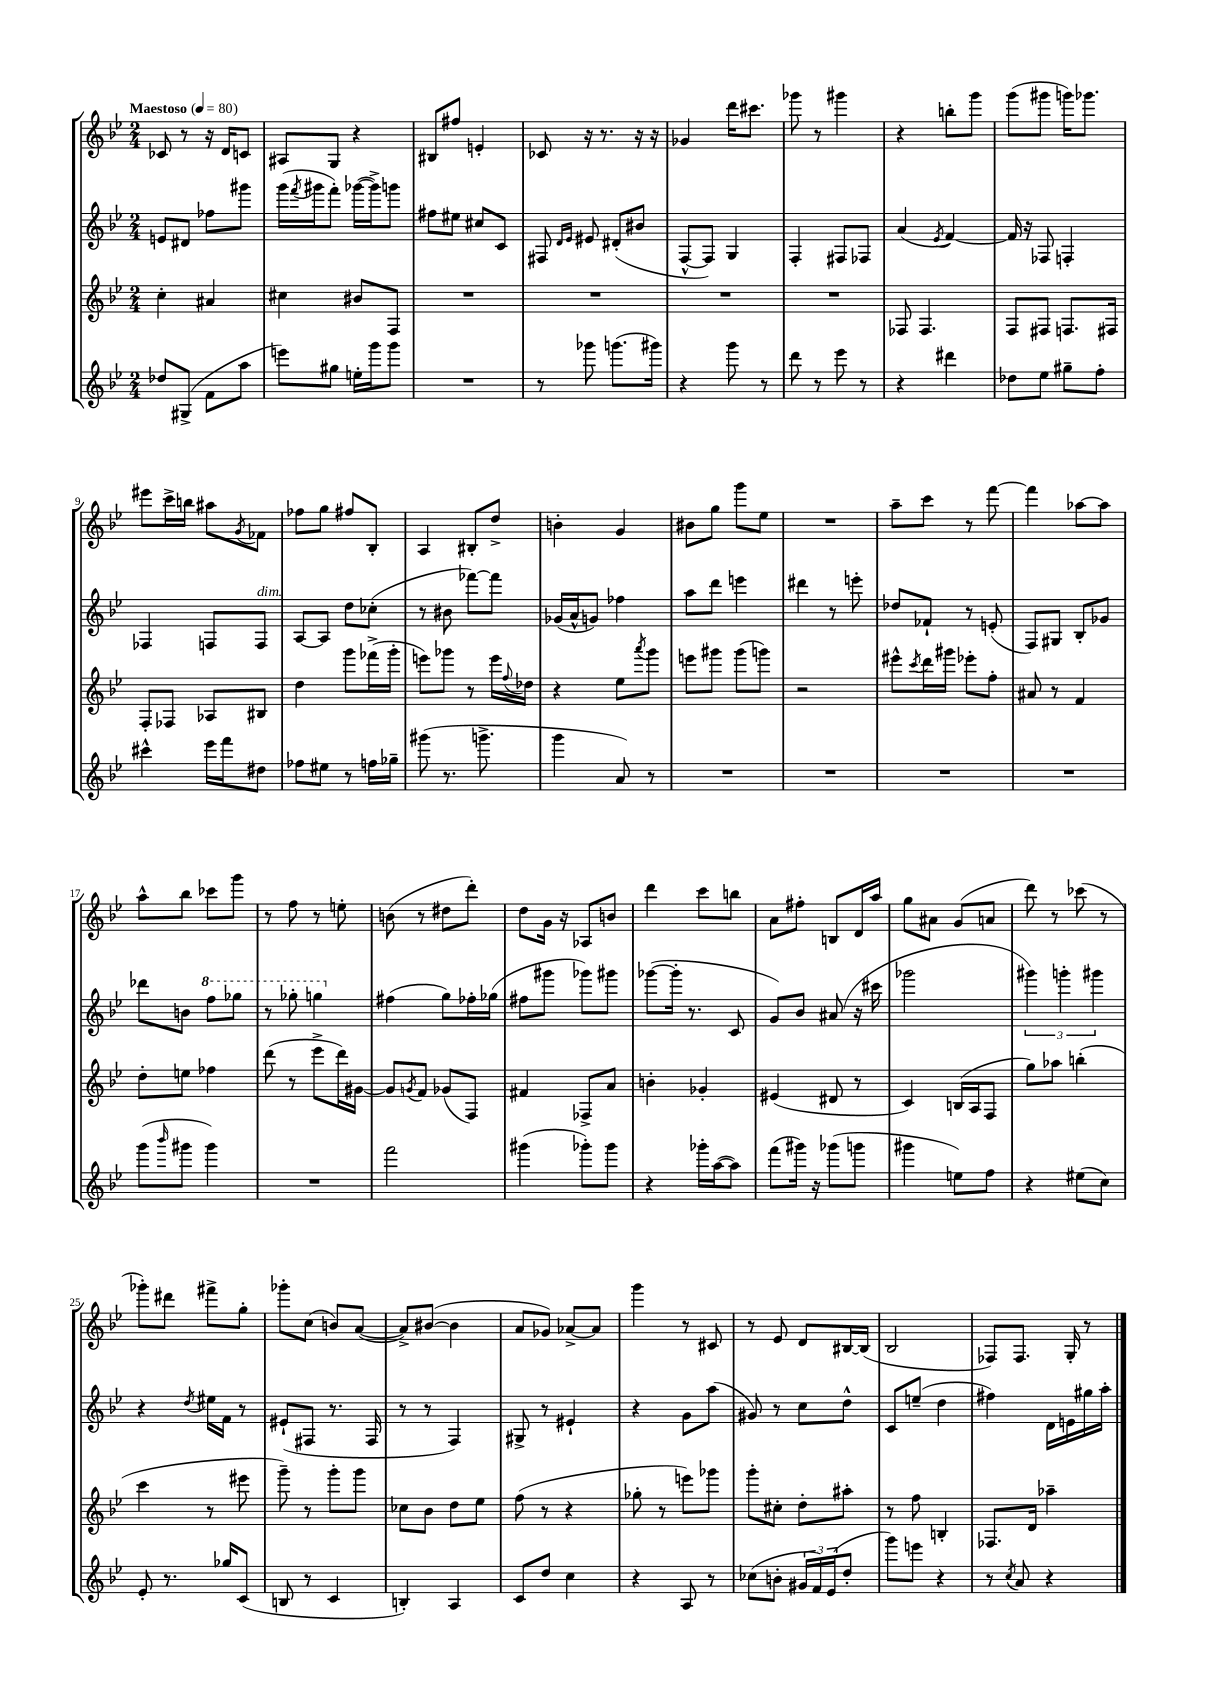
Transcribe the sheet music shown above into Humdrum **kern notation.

**kern	**kern	**kern	**kern
*staff4	*staff3	*staff2	*staff1
*clefG2	*clefG2	*clefG2	*clefG2
*k[b-e-]	*k[b-e-]	*k[b-e-]	*k[b-e-]
*M2/4	*M2/4	*M2/4	*M2/4
*MM80	*MM80	*MM80	*MM80
8dd-	4cc'	8e	8c-
(8G#^	.	8d#	8r
8f	4a#	8ff-	16r
.	.	.	16d
8aa	.	8ggg#	8c
=	=	=	=
8eee)	4cc#	(16ggg	8A#
.	.	8qfff	.
.	.	16ggg#	.
8gg#	.	8fff')	8G
16ee'	8b#	([16ggg-	4r
16ggg	.	16ggg-^])	.
8ggg	8F	8ggg	.
=	=	=	=
2r	2r	8ff#	8B#
.	.	8ee#	8ff#
.	.	8cc#	4e'
.	.	8c	.
=	=	=	=
8r	2r	8F#	8c-
.	.	16qqd	.
.	.	16qqe-	.
8ggg-	.	8e#	16r
.	.	.	8.r
(8.ggg	.	(8d#'	.
.	.	8b#	16r
16ggg#)	.	.	16r
=	=	=	=
4r	2r	[8F^^	4g-
.	.	8F])	.
8ggg	.	4G	16ddd
.	.	.	8.ccc#
8r	.	.	.
=	=	=	=
8ddd	2r	4F'	8ggg-
8r	.	.	8r
8eee-	.	8F#	4ggg#
8r	.	8F-	.
=	=	=	=
4r	8F-	(4a	4r
.	4.F-	.	.
.	.	8qe-	.
4ddd#	.	[4f)	8bb'
.	.	.	8ggg
=	=	=	=
8dd-	8F	16f]	(8ggg
.	.	16r	.
8ee-	8F#	8F-	8ggg#
8gg#~	8.F	4F'	16ggg)
.	.	.	8.ggg-
8ff'	.	.	.
.	16F#	.	.
=	=	=	=
4ccc#^^	8F'	4F-	8eee#
.	8F-	.	16ccc^
.	.	.	16bb
16eee-	8A-	8F	8aa#
16fff	.	.	.
.	.	.	8qg
8dd#	8B#	8F	8f-
=	=	=	=
8ff-	4dd	[8A	8ff-
8ee#	.	8A]	8gg
8r	8ggg	8dd	8ff#
16ff	(16fff-^	(8cc-'	8B-'
16gg-~	16ggg'	.	.
=	=	=	=
(8ggg#	8eee)	8r	4A
8.r	8ggg-	8b#	.
.	8r	[8fff-)	8B#'
8.ggg^	.	.	.
.	16eee	8fff-]	8dd^
.	8qqff	.	.
.	16dd-	.	.
=	=	=	=
4ggg	4r	(16g-	4b'
.	.	16a^^	.
.	.	8g)	.
8a)	8ee-	4ff-	4g
.	8qaaa	.	.
8r	8ggg	.	.
=	=	=	=
2r	8eee	8aa	8b#
.	8ggg#	8ddd	8gg
.	(8ggg#	4eee	8ggg
.	8ggg)	.	8ee-
=	=	=	=
2r	2r	4ddd#	2r
.	.	8r	.
.	.	8eee'	.
=	=	=	=
2r	8eee#^^	8dd-	8aa~
.	8qccc	.	.
.	16ddd	8f-`	8ccc
.	16ggg#	.	.
.	8eee-'	8r	8r
.	8ff'	(8e'	[8fff
=	=	=	=
2r	8a#	8F)	4fff]
.	8r	8G#	.
.	4f	8B-'	[8aa-
.	.	8g-	8aa-]
=	=	=	=
(8ggg	8dd'	8ddd-	8aa^^
16qqbbb-	.	.	.
8ggg#	8ee	8b	8bb-
4ggg#)	4ff-	8fff	8ccc-
.	.	8ggg-	8ggg
=	=	=	=
2r	(8ddd	8r	8r
.	8r	8ggg-'	8ff
.	8eee-^	4ggg	8r
.	16ddd)	.	8ee'
.	[16g#	.	.
=	=	=	=
2fff	8g#]	(4ff#	(8b
.	8qg	.	.
.	8f	.	8r
.	(8g-	8gg)	8dd#
.	8F)	16ff-'	8ddd')
.	.	(16gg-	.
=	=	=	=
(4ggg#	4f#	8ff#	8dd
.	.	8ggg#	16g
.	.	.	16r
8ggg-')	8F-^	8ggg-)	8A-
8ggg-	8a	8ggg#	8b
=	=	=	=
4r	4b'	([8ggg-	4ddd
.	.	16ggg-']	.
.	.	8.r	.
16ggg-'	4g-'	.	8ccc
([16aa	.	.	.
8aa])	.	8c	8bb
=	=	=	=
(8fff	(4e#	8g)	8a
16ggg#)	.	8b-	8ff#'
16r	.	.	.
(8ggg-	8d#	(8a#	8B
8ggg	8r	16r	16d
.	.	16ccc#	16aa
=	=	=	=
4ggg#	4c)	2ggg-	8gg
.	.	.	8a#
8ee)	(16B	.	(8g
.	16A	.	.
8ff	8F	.	8a
=	=	=	=
4r	8gg)	6ggg#)	8ddd)
.	8aa-	.	8r
.	.	6ggg'	.
(8ee#	(4bb'	.	(8ccc-
.	.	6ggg#	.
8cc)	.	.	8r
=	=	=	=
8e-'	4ccc	4r	8ggg-')
8.r	.	.	8ddd#
.	.	8qdd	.
.	8r	16ee#	8fff#^
16gg-	.	16f	.
(8c	8eee#	8r	8gg'
=	=	=	=
8B	8ggg~)	(8e#`	8ggg-'
8r	8r	8F#	(8cc
4c	8ggg'	8.r	8b)
.	8ggg	.	([8a
.	.	16F#	.
=	=	=	=
4B')	8cc-	8r	8a^])
.	8b-	8r	([8b#
4A	8dd	4F)	4b#]
.	8ee-	.	.
=	=	=	=
8c	(8ff	8G#^	8a
8dd	8r	8r	8g-)
4cc	4r	4e#`	[8a-^
.	.	.	8a-]
=	=	=	=
4r	8gg-'	4r	4ggg
.	8r	.	.
8A	8eee)	8g	8r
8r	8ggg-	(8aa	8c#
=	=	=	=
(8cc-	8ggg'	8g#)	8r
8b'	8cc#'	8r	8e-
24g#	8dd'	8cc	8d
24f)	.	.	.
(24e-	.	.	.
8dd'	8aa#'	8dd^^	[16B#
.	.	.	(16B#]
=	=	=	=
8ggg)	8r	8c	2B-
8eee	8ff	(8ee~	.
4r	4B'	4dd	.
=	=	=	=
8r	8.F-	4ff#)	8F-)
8qcc	.	.	.
8a	.	.	8.F-
.	16d	.	.
4r	4aa-~	16d	.
.	.	16e	16G'
.	.	16gg#	8r
.	.	16aa'	.
==	==	==	==
*-	*-	*-	*-
